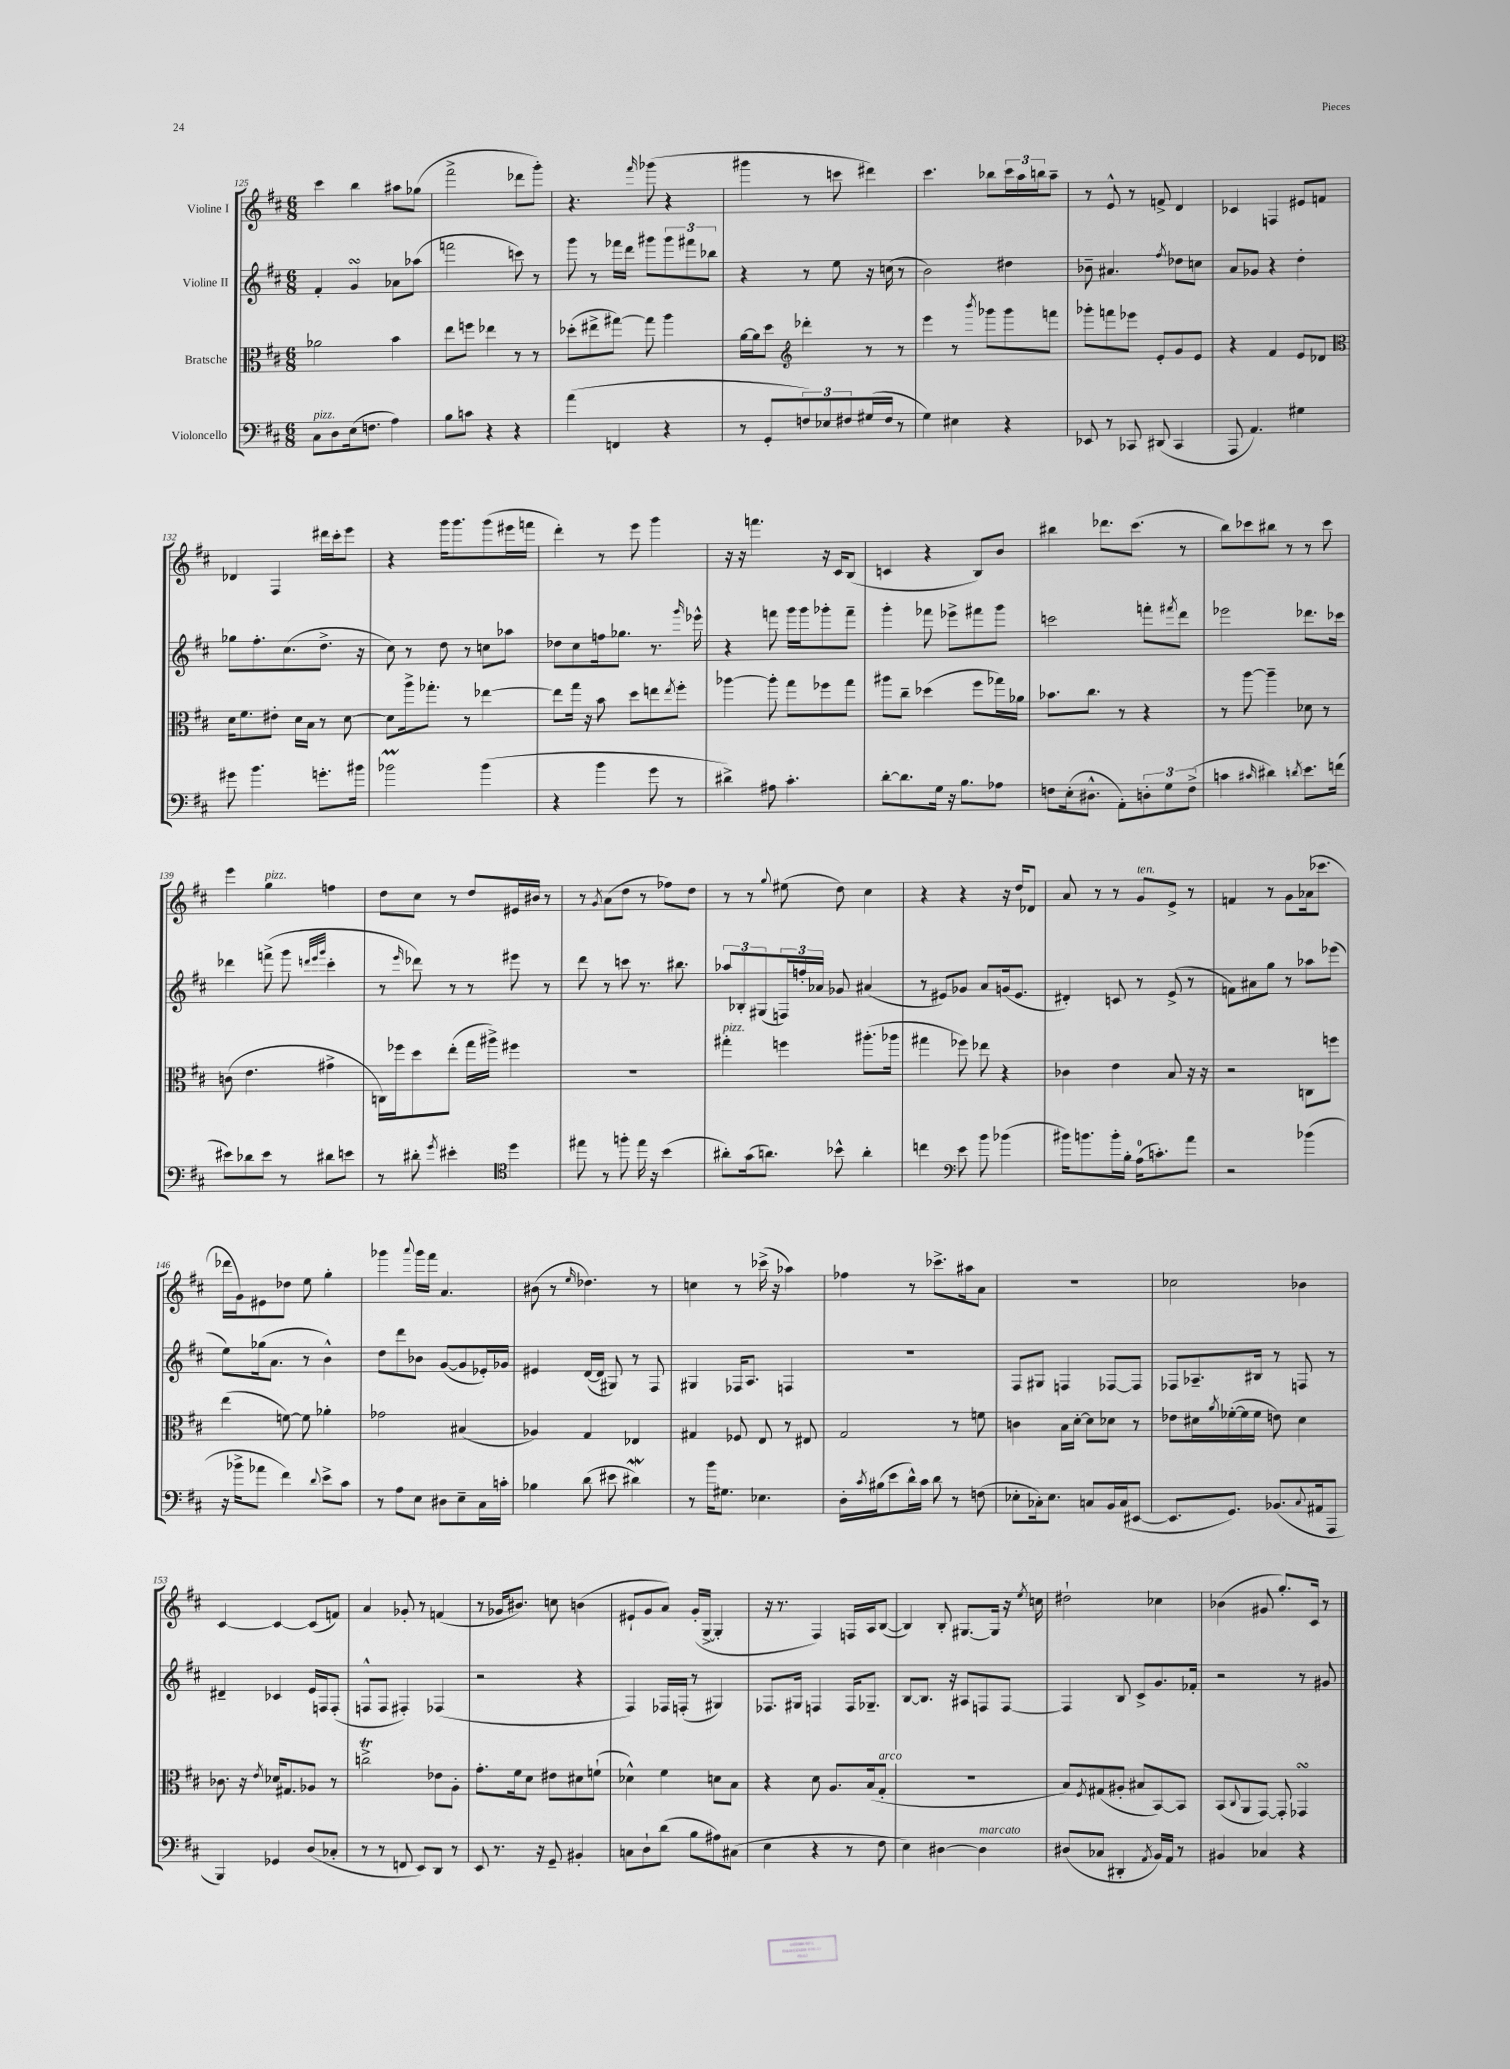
<<
\new StaffGroup <<
\new Staff = "s0" \with { instrumentName = "Violine I" } {
    \clef treble \key d \major \numericTimeSignature \time 6/8
    cis'''4 b''4 ais''8 ges''8( |
    fis'''2-> des'''8 g'''8-.) |
    r4. \grace { fis'''16 } ges'''8( r4 |
    gis'''4 r8 c'''8 dis'''4) |
    cis'''4. bes''8 \tuplet 3/2 { cis'''16 a''16 b''16 } a''8-- |
    r8 e'8-^ r8 f'8-> d'4 |
    ces'4 f4 eis'8 f'8 |
    des'4 fis4 dis'''16 cis'''16-. e'''8 |
    r4 g'''16 g'''8. g'''8( eis'''16 f'''16 |
    d'''4-.) r8 e'''8 g'''4 |
    r16 r16 f'''4. r16 cis'16 b8( |
    c'4 r4 b8) b'8 |
    bis''4 des'''8. cis'''8.( r8 |
    b''8) ces'''8 bis''8 r8 r8 ces'''8 |
    e'''4 g''4^\markup { \italic "pizz." } f''4 |
    d''8 cis''8 r8 d''8 eis'16 bis'16 r8 |
    r8 \acciaccatura { g'8 } a'8( d''8 r8 fes''8) d''8 |
    r8 r8 \appoggiatura { g''8 } eis''8( d''8) cis''4 |
    r4 r4 r16 d''16 des'8 |
    a'8 r8 r8 g'8^\markup { \italic "ten." } e'8-> r8 |
    f'4 r8 g'8 aes'16( ces'''8. |
    des'''16 g'16) eis'8 des''8 e''8 g''4-. |
    ges'''4 \appoggiatura { a'''8 } ges'''16 fis'''16 a'4. |
    bis'8( r8 \grace { e''16 } des''4.) r8 |
    c''4 r8 ces'''16->( r16 aes''4) |
    fes''4 r8 ces'''8.-> ais''16 a'8 |
    R2. |
    ces''2 bes'4 |
    cis'4~ cis'4~ cis'8( f'8) |
    a'4 ges'8-. r8 f'4( |
    r8 ges'16 bis'8.) c''8 b'4( |
    eis'8-! g'8 a'8) g'16-.( g16~-> g4-. |
    r16 r8. fis4) f16 a16 b8~( |
    b4) b8-. gis8.~ gis16 r16 \acciaccatura { e''8 } c''16 |
    dis''2-! ces''4 |
    bes'4( gis'8 g''8.-.) cis'16 r8 \bar "|." |
}
\new Staff = "s1" \with { instrumentName = "Violine II" } {
    \clef treble \key d \major \numericTimeSignature \time 6/8
    fis'4-. g'4\turn aes'8 aes''8( |
    f'''2 c'''8) r8 |
    g'''8 r8 fes'''16 d'''16 gis'''8 \tuplet 3/2 { gis'''8 fis'''8 bes''8 } |
    r4 r8 e''8 r16 c''16( r8 |
    b'2) dis''4 |
    bes'8-- ais'4. \acciaccatura { fis''8 } des''8 c''8 |
    a'8 ges'8 r4 d''4-. |
    ges''8 fis''8.-. cis''8.( d''8.-> r16 |
    cis''8) r8 d''8 r8 c''8 aes''8 |
    des''8 cis''8 f''16 ges''8. r8. \grace { g'''16 } ees'''16-^ |
    r4 f'''8 g'''16 g'''16 ges'''8-. f'''8-- |
    g'''4-. fes'''8 ees'''8-> fis'''8 g'''8 |
    c'''2 f'''8-. \acciaccatura { fis'''8 } d'''8 |
    ees'''2 des'''8. ces'''16 |
    des'''4 f'''8->( g'''8 \grace { d'''32 e'''32 g'''32 } cis'''4-. |
    r8 \grace { e'''16 } des'''8) r8 r8 eis'''8 r8 |
    d'''8 r8 c'''8 r8. bis''8. |
    \tuplet 3/2 { aes''8 bes8-. gis8( } \tuplet 3/2 { f16) f''16-. aes'16 } ges'8 ais'4( |
    r8 eis'8) ges'8 a'8 g'16( eis'8. |
    dis'4-.) c'8 r8 e'8->( r8 |
    f'8) ais'8 g''8 r8 aes''8 ees'''8( |
    e''8) ges''16( a'8. r8 b'4-^) |
    d''8 d'''8 bes'8 g'8~( g'8 ees'16-.) ges'16 |
    eis'4 d'16~( d'16 gis8) r8 fis8 |
    gis4 fes16 a8. f4 |
    r2. |
    fis8 gis8 f4 fes8~ fes8 |
    fes8 aes8.-- bis16 r8 f8 r8 |
    dis'4-- ces'4 e'16 f16 f8-.( |
    f8-^ f8 fis4-.) fes4( |
    r2 r4 |
    fis4) fes16 f16-.( r8 gis4) |
    fes8. gis16 f4 f16 ges8.-- |
    b8~ b8. r16 ais8 f8 f8~ |
    f4 b8 cis'8-> g'8. fes'16-. |
    r2 r8 gis'8 \bar "|." |
}
\new Staff = "s2" \with { instrumentName = "Bratsche" } {
    \clef alto \key d \major \numericTimeSignature \time 6/8
    aes'2 b'4 |
    e''8 f''8 ees''4 r8 r8 |
    des''8-.( eis''8-> gis''8~) gis''8 a''4 |
    a'16~ a'16 d''8 \clef treble des'''4-. r8 r8 |
    e'''4 r8 \acciaccatura { b'''8 } ges'''8 ges'''8 f'''8 |
    ges'''8-. f'''8 ees'''8 e'8-. g'8 e'8 |
    r4 fis'4 e'8 des'8 |
    \clef alto d'16 fis'8. eis'8-. d'16 b16 r8 d'8~ |
    d'8 a''16-> ges''8.-. r8 ees''4~ |
    ees''8 g''16 r16 b'8 d''8 e''8 \acciaccatura { e''8 } fis''8-. |
    aes''4~ aes''8-. g''8 fes''8 g''8 |
    ais''8 cis''8-- des''4( fis''8 ges''16) aes'16 |
    bes'8. cis''8. r8 r4 |
    r8 a''8~ a''4-- des'8 r8 |
    c'8( e'4. gis'4-> |
    c16) fes''16 d''8 e''8-.( g''16 ais''16->) fis''4 |
    R2. |
    gis''4-.^\markup { \italic "pizz." } f''4 ais''8.-.( aes''16 |
    gis''4 fes''8) ees''8 r4 |
    ces'4 e'4 b8 r16 r16 |
    r2 c8 f''8 |
    e''4( f'8~) f'8 aes'4-. |
    ges'2 bis4( |
    aes4) g4 ees4 |
    gis4 fes8 e8 r8 eis8 |
    g2 r8 f'8 |
    c'4 b16 d'16~-. d'8 des'8 r8 |
    ees'8 dis'16 \acciaccatura { a'8 } fes'16~-.( fes'16 fes'16 e'8) dis'4 |
    ces'8. r16 \acciaccatura { e'8 } des'16 gis8. aes8 r8 |
    c''2->\trill ees'8 a8-. |
    g'8.-. fis'16 d'8 eis'8 dis'8 f'8-!( |
    des'4-^) fis'4 d'8 b8 |
    r4 d'8 a8. b16( g8-.^\markup { \italic "arco" } |
    R2. |
    b8) \acciaccatura { fis8 } gis8( ais8-. bis8 b,8~) b,8 |
    b,8( \appoggiatura { cis8 } a,8 g,8~) g,8-. ges,4\turn \bar "|." |
}
\new Staff = "s3" \with { instrumentName = "Violoncello" } {
    \clef bass \key d \major \numericTimeSignature \time 6/8
    cis8^\markup { \italic "pizz." } d8 e16( f8. a4) |
    b8 c'8 r4 r4 |
    a'4( f,4 r4 |
    r8 g,8-. \tuplet 3/2 { f8) ees8 fis8 } gis16( fis16 r8 |
    g4) eis4 r4 |
    ees,8 r8 ces,8 dis,8( ces,4 |
    a,,8 a,4.) gis4 |
    gis'8 b'4. g'8.-. bis'16 |
    bes'2\prall bes'4( |
    r4 b'4 g'8 r8 |
    dis'4->) ais8 cis'4.-. |
    d'8~-. d'8. g16 r16 b8. aes8 |
    f8 e16-.( dis8.-^ a,8-.) \tuplet 3/2 { d8-. g8 f8->( } |
    c'4 \grace { cis'16 } dis'4) \acciaccatura { d'8 } e'8. f'16( |
    eis'8) des'8 eis'8 r8 dis'8 e'8 |
    r8 dis'8-. \acciaccatura { g'8 } eis'4-. \clef tenor d''4 |
    eis''8 r8 f''8-. eis''16 r16 b'4( |
    ais'8-.) g'16( a'8.) bes'8-^ a'4-. |
    c''4 \clef bass e'8 b'8 bes'4( |
    bis'16) b'8. b'16-. b16-. a16-0( c'8.-.) a'8 |
    r2 bes'4( |
    r16 bes'16-> aes'8 fis'4) \appoggiatura { d'8 } e'8-> cis'8 |
    r8 a8 e8 dis8 e8-- cis16 c'16-. |
    bes4 d'8( eis'8 dis'4\mordent) |
    r8 b'16 gis8. ees4. |
    d16-. \acciaccatura { cis'8 } bis16( e'8 d'16-^) cis'16 d'8 r8 f8( |
    ees8-. ces16-.) ees8. c8 b,16 c16( eis,8~ |
    eis,8. g,8.) bes,8.( \appoggiatura { cis8 } ais,16 a,,8 |
    b,,4) ges,4 d8( ces8-. |
    r8 r8 f,8 e,8) d,8 r8 |
    e,8 r8. r16 g,8-- bis,4-. |
    c8 d8-! d'8( b8 ais8) cis8( |
    e4 r4 r8 fis8 |
    e4) dis4~ dis4^\markup { \italic "marcato" } |
    dis8( ces8 dis,4-. \acciaccatura { a,8 } b,16) a,16 r8 |
    bis,4 ces4 r4 \bar "|." |
}
>>
>>
\layout { \context { \Score currentBarNumber = #125 } }
